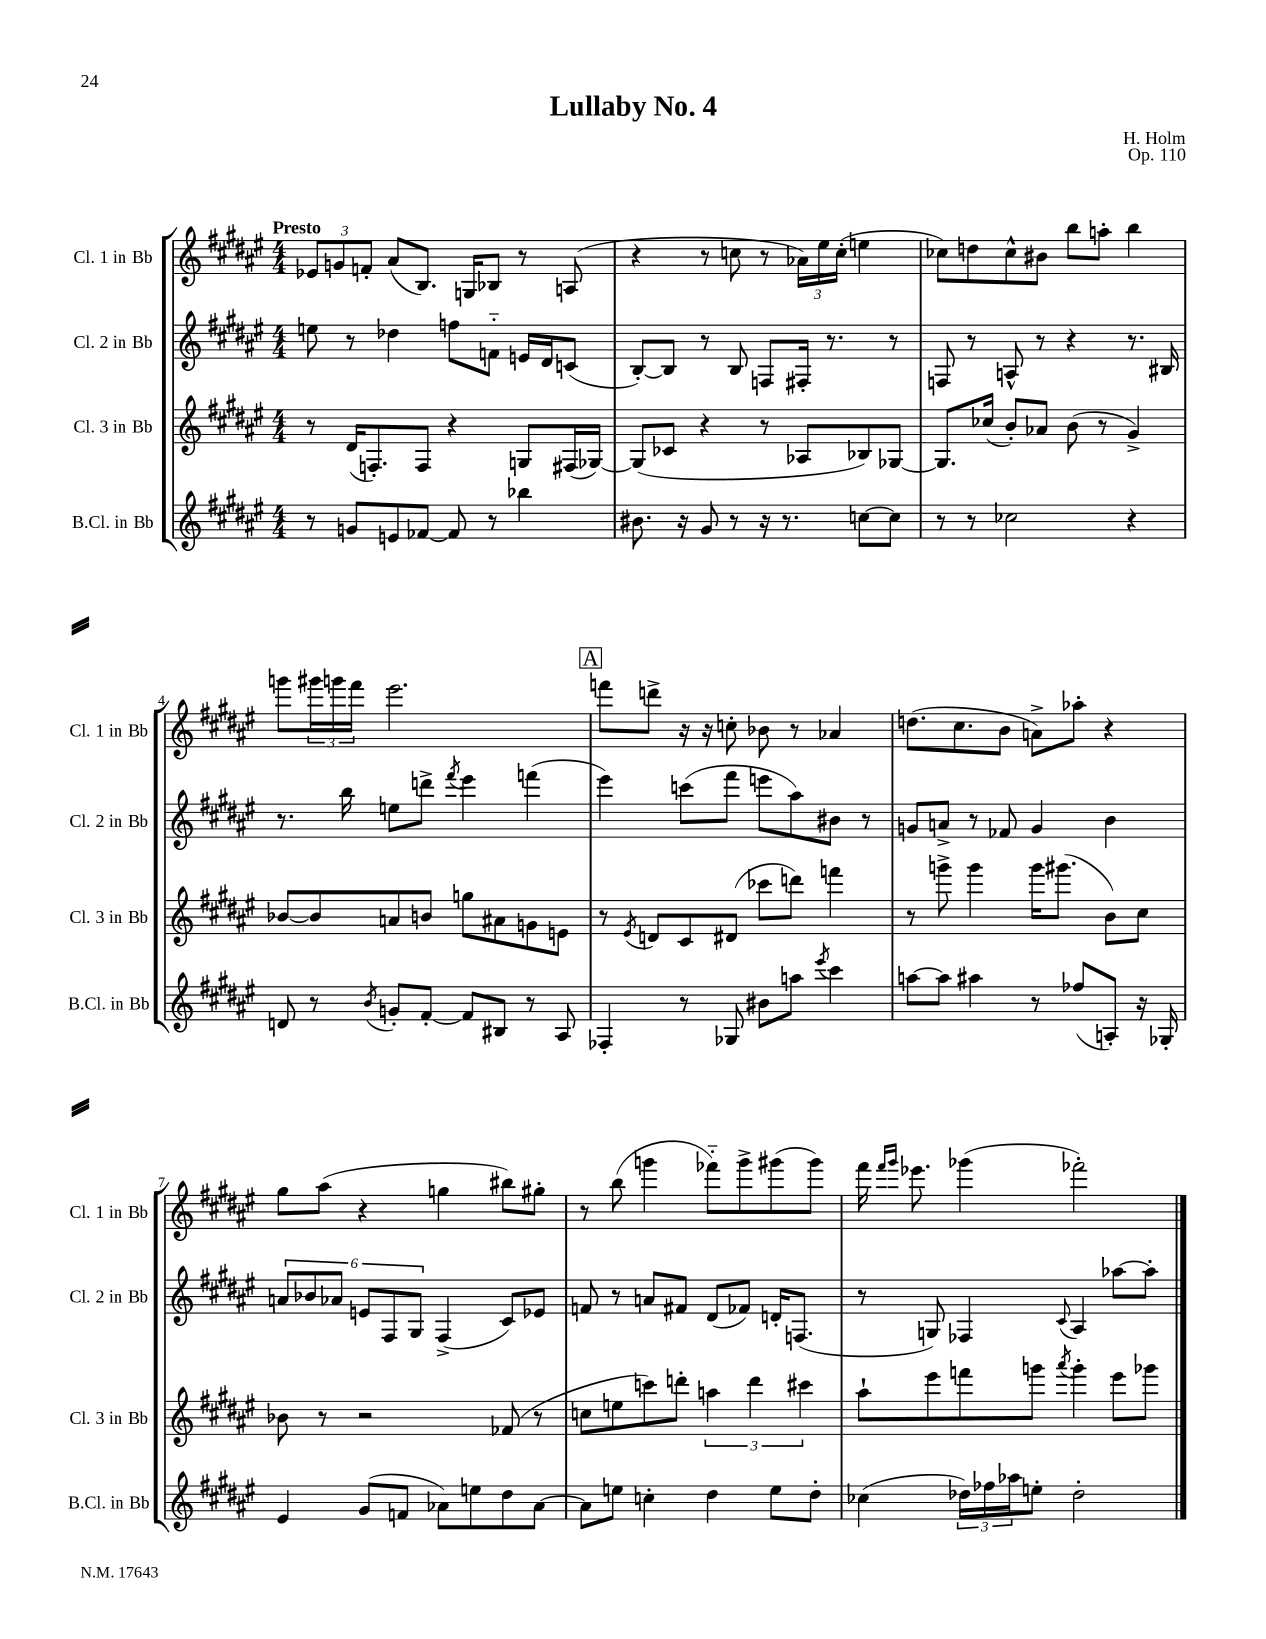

**kern	**kern	**kern	**kern
*part4	*part3	*part2	*part1
*staff4	*staff3	*staff2	*staff1
*I"B.Cl. in Bb	*I"Cl. 3 in Bb	*I"Cl. 2 in Bb	*I"Cl. 1 in Bb
*I'B.Cl. in Bb	*I'Cl. 3 in Bb	*I'Cl. 2 in Bb	*I'Cl. 1 in Bb
*clefG2	*clefG2	*clefG2	*clefG2
*k[f#c#g#d#a#e#]	*k[f#c#g#d#a#e#]	*k[f#c#g#d#a#e#]	*k[f#c#g#d#a#e#]
*M4/4	*M4/4	*M4/4	*M4/4
=1	=1	=1	=1
!	!	!	!LO:TX:a:B:t=Presto
8r	8r	8een\	12e-X/L
.	.	.	12gn/
8gn/L	(16d#/KL	8r	.
.	.	.	12fn'/J
.	8.Fn'/)	.	.
8en/	.	4dd-X\	(8a#/L
[8f-X/J	8F/J	.	8.B/J)
8f-/]	4r	8ffn\L	.
.	.	.	16Gn/KL
8r	.	8fn\J	8B-X/J
4bb-X\	8Gn/L	16en/LL	8r
.	.	16d#/J	.
.	(16F#X/L	(8cn/J	(8An/
.	[16G-X/JJ)	.	.
=2	=2	=2	=2
8.b#X\	(8G-/L]	[8B'/L)	4r
.	8c-X/J	8B/J]	.
16r	.	.	.
8g#/	4r	8r	8r
8r	.	8B/	8ccn\
16r	8r	8Fn/L	8r
8.r	.	.	.
.	8A-X/L	16F#X'/Jk	24a-X\LL)
.	.	.	24ee#\
.	.	8.r	.
.	.	.	(24cc'\JJ
[8ccn\L	8B-X/)	.	4een\
8cc\J]	[8G-X/J	8r	.
=3	=3	=3	=3
8r	8.G-/L]	8Fn/	8cc-X\L)
8r	.	8r	8ddn\
.	(16cc-X/Jk	.	.
2cc-X\	8b'/L)	8An^^/	8cc-^^\
.	8a-X/J	8r	8b#X\J
.	(8b\	4r	8bb\L
.	8r	.	8aan'\J
4r	4g#^/)	8.r	4bb\
.	.	16B#X/	.
!!LO:LB:g=z
=4	=4	=4	=4
8dn/	[8b-X/L	8.r	8gggn\L
8r	8b-/]	.	24ggg#X\L
.	.	.	24gggn\
.	.	16bb\	.
.	.	.	24fff#\JJ
8qb/	.	.	.
8gn'/L	8an/	8een\L	2.eee#\
[8f#'/J	8bn/J	8dddn^\J	.
.	.	8qfff#/	.
8f#/L]	8ggn\L	4eee#\	.
8B#X/J	8a#X\	.	.
8r	8gn\	(4fffn\	.
8A#/	8en\J	.	.
!!LO:REH:place=s1:t=A
=5	=5	=5	=5
4F-X'/	8r	4eee#\)	8fffn\L
.	8qe#/	.	.
.	8dn/L	.	8dddn^\J
8r	8c#/	(8cccn\L	16r
.	.	.	16r
8G-X/	(8d#X/J	8fff#\J	8ccn'\
8b#X\L	8ccc-X\L	8eeen\L	8b-X\
8aan\J	8dddn\J)	8aa#\)	8r
8qeee#/	.	.	.
4ccc#\	4fffn\	8b#X\J	4a-X/
.	.	8r	.
=6	=6	=6	=6
[8aan\L	8r	8gn/L	(8.ddn\L
8aa\J]	8gggn^\	8an^/J	.
.	.	.	8.cc#\
4aa#X\	4ggg\	8r	.
.	.	8f-X/	8b\J
8r	16ggg\KL	4g/	8an^\L)
.	(8.ggg#X\J	.	.
(8ff-X/L	.	.	8aa-X'\J
8An'/J)	8b\L)	4b\	4r
16r	8cc#\J	.	.
16G-X'/	.	.	.
!!LO:LB:g=z
=7	=7	=7	=7
4e#/	8b-X\	12an/L	8gg#\L
.	.	12b-X/	.
.	8r	.	(8aa#\J
.	.	12a-X/J	.
(8g#/L	2r	12en/L	4r
.	.	12F#/	.
8fn/J	.	.	.
.	.	12G#/J	.
8a-X\L)	.	(4F#^/	4ggn\
8een\	.	.	.
8dd#\	(8f-X/	8c#/L)	8bb#X\L)
[8a-\J	8r	8e-X/J	8gg#X'\J
=8	=8	=8	=8
8a-\L]	8ccn\L	8fn/	8r
8een\J	8een\	8r	(8bb\
4ccn'\	8cccn\)	8an/L	4gggn\
.	8dddn'\J	8f#X/J	.
4dd#\	6aan\	(8d#/L	8fff-X\L)
.	.	8f-X/J)	8ggg^\
.	6ddd\	.	.
8ee\L	.	16dn'/KL	(8ggg#X\
.	.	(8.Fn/J	.
.	6ccc#X\	.	.
8dd#'\J	.	.	8ggg#\J)
=9	=9	=9	=9
(4cc-X\	8aa#`\L	8r	16fff#\
.	.	.	16qqfff#/LL
.	.	.	16qqggg#/JJ
.	.	.	8.eee-X\
.	8eee#\	8Gn/)	.
24dd-X\LL)	8fffn\	4F-X/	(4ggg-X\
24ff-X\	.	.	.
24aa-X\J	.	.	.
8een'\J	8gggn\J	.	.
.	8qaaa#/	8qqc#/	.
2dd-'\	4ggg'\	4A#/	2fff-X'\)
.	8eee#\L	[8aa-X\L	.
.	8ggg-X\J	8aa-'\J]	.
==	==	==	==
*-	*-	*-	*-
